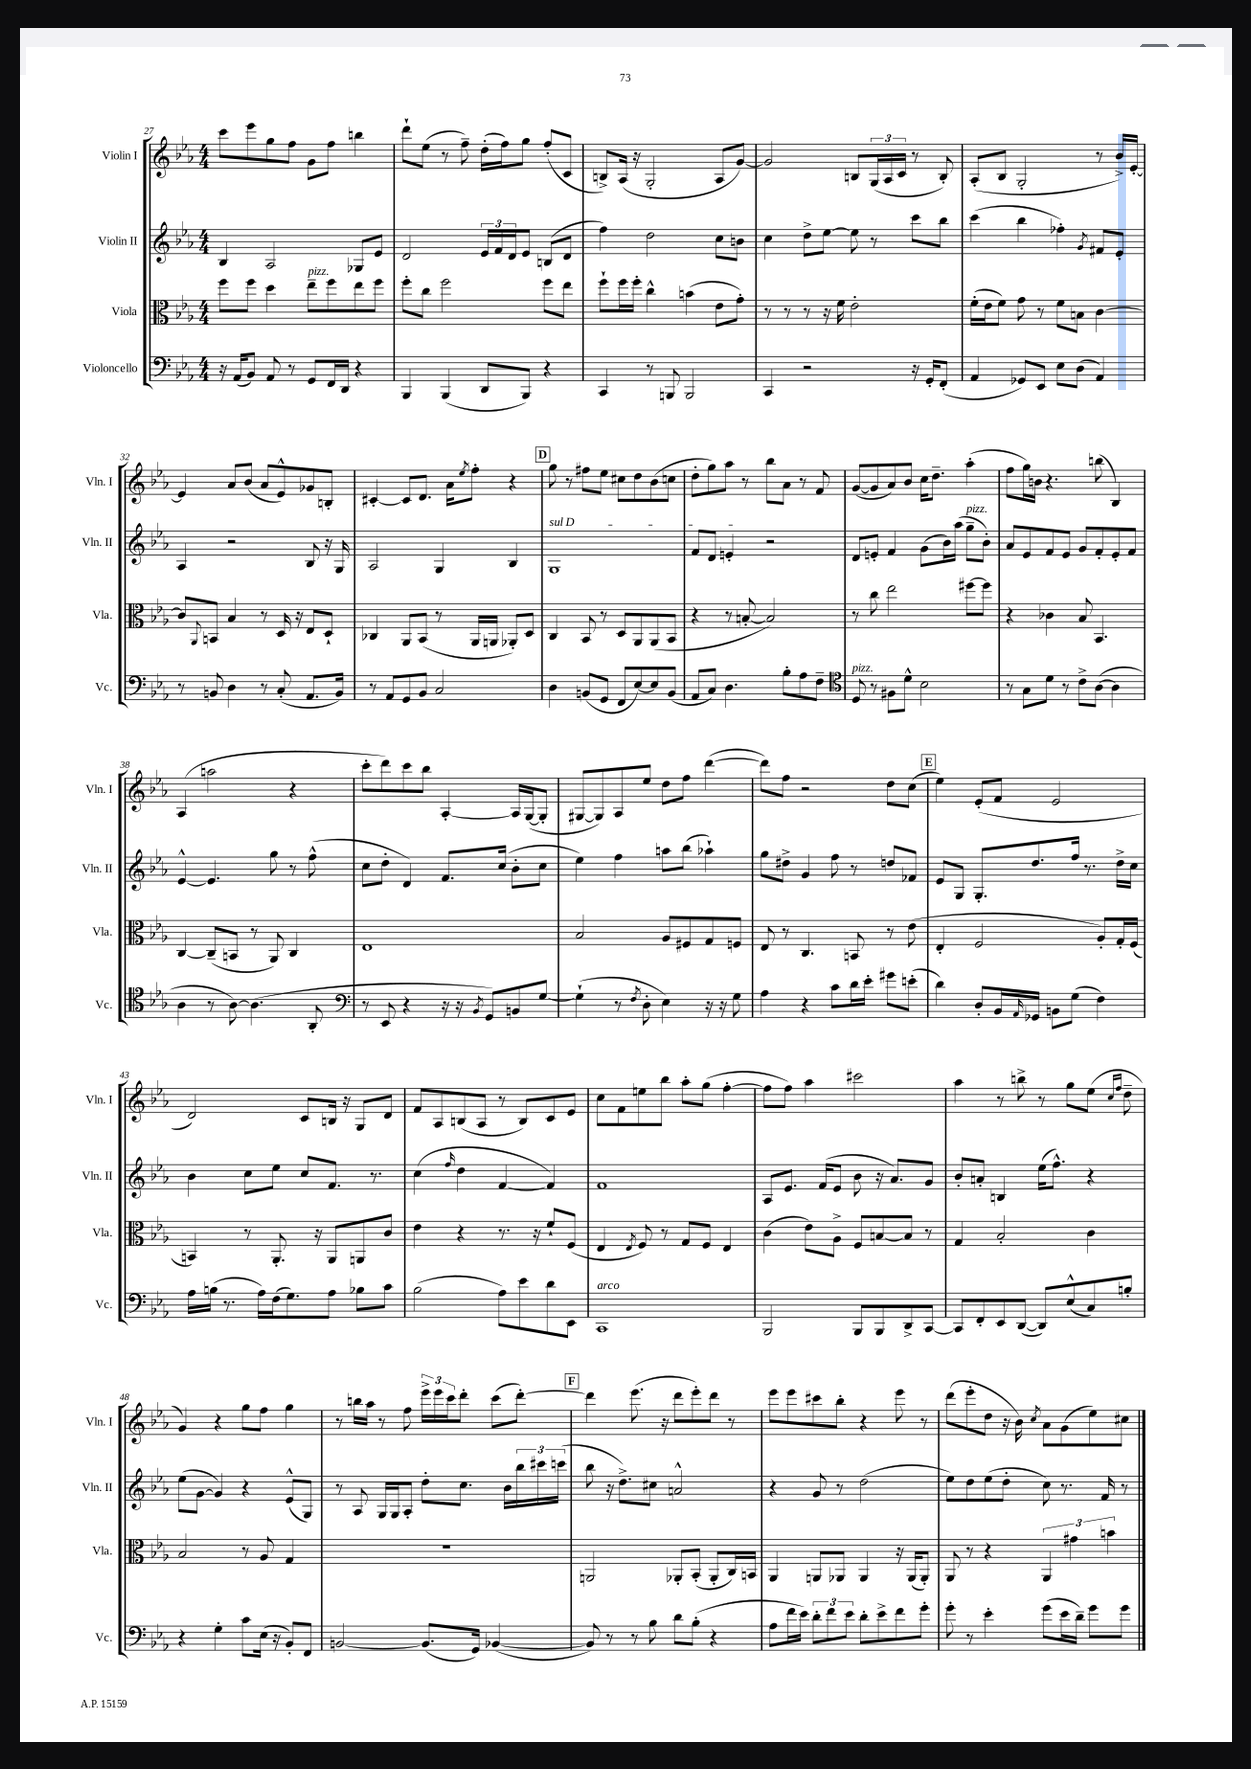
<<
\new StaffGroup <<
\new Staff = "s0" \with { instrumentName = "Violin I" shortInstrumentName = "Vln. I" } {
    \clef treble \key ees \major \numericTimeSignature \time 4/4
    c'''8 ees'''8 g''8 f''8 g'8 f''8 b''4 |
    d'''8-! ees''8( r8 f''8--) d''16-.( f''16) g''8 f''8-.( c'8 |
    b8->) aes16( r16 g2-. aes8 g'8~) |
    g'2 b8 \tuplet 3/2 { g16( aes16 c'16 } r8 b8-.) |
    aes8-.( bes8 g2-. r8 bes'16->) ees'16~-. |
    ees'4 aes'8 bes'8( aes'8 ees'8-^) ges'8 b8-. |
    cis'4~-. cis'8 d'8. aes'16 \acciaccatura { ees''8 } f''8-. r4 |
    \mark \markup { \box "D" } g''8 r8 fis''8 ees''8 cis''8 d''8 bes'8( c''8 |
    d''8-. g''8) aes''8 r8 bes''8 aes'8 r8 f'8 |
    g'8~( g'8 aes'8) bes'8 c''16 d''8.-- aes''4-.( |
    f''8 g''16) b'16 r4. b''8( bes4) |
    aes4( a''2 r4 |
    c'''8-. d'''8) c'''8 bes''8 aes4~-. aes16 g16~( g8-. |
    gis8~ gis8) aes8 ees''8 d''8 f''8 d'''4~( |
    d'''8) f''8 r2 d''8 c''8( |
    \mark \markup { \box "E" } ees''4) ees'8-.( f'8 ees'2 |
    d'2) c'8 b16 r16 g8 d'8 |
    f'8 aes8 b8( aes8 r8 b8) c'8 ees'8 |
    c''8 f'8 e''8 bes''8 aes''8-. g''8( f''4~-. |
    f''8 f''8) aes''4 cis'''2 |
    aes''4 r8 b''8-> r8 g''8 ees''8( \grace { c''16 f''16 } d''8-- |
    g'4) r4 g''8 f''8 g''4 |
    r8 b''16 aes''16 r8 f''8 \tuplet 3/2 { ees'''16-> ees'''16 c'''16 } d'''8-. c'''8( d'''8~-.) |
    \mark \markup { \box "F" } d'''4 ees'''8.( r16 d'''8 ees'''8-.) d'''8 r8 |
    ees'''8 ees'''8 cis'''8 bes''8-. r4 ees'''8 r8 |
    d'''8( ees'''8-. d''8 r16 bes'16) \acciaccatura { c''8 } aes'8 g'8( ees''8) cis''8 \bar "|." |
}
\new Staff = "s1" \with { instrumentName = "Violin II" shortInstrumentName = "Vln. II" } {
    \clef treble \key ees \major \numericTimeSignature \time 4/4
    bes4 aes2 ges8 ees'8 |
    d'2 \tuplet 3/2 { ees'16 f'16 d'16 } ees'8 b8( d'8 |
    f''4) d''2 c''8 b'8 |
    c''4 d''8-> ees''8~ ees''8 r8 c'''8 bes''8 |
    c'''4( bes''4 fes''4-.) \acciaccatura { g'8 } fis'8 ees'8-. |
    aes4 r2 bes8 r16 g16 |
    aes2 g4 bes4 |
    \mark \markup { \box "D" } \once \override TextSpanner.bound-details.left.text = \markup { \italic "sul D" } g1\startTextSpan |
    f'8 d'8 e'4-.\stopTextSpan r2 |
    d'8 e'8-. f'4 g'8( bes'16) aes''16( g''8--^\markup { \italic "pizz." } bes'8-.) |
    aes'8 ees'8 f'8 ees'8 g'8 f'8-. ees'8-. f'8 |
    ees'4~-^ ees'4. g''8 r8 f''8-^( |
    c''8 d''8-. d'4) f'8. c''16( bes'8-. c''8 |
    ees''4) f''4 a''8 bes''8( aes''4-!) |
    g''8 dis''8-> g'4 f''8 r8 d''8 fes'8 |
    \mark \markup { \box "E" } ees'8 g8 g8.-. d''8. f''16 r8. d''16-> c''16 |
    bes'4 c''8 ees''8 c''8 f'8. r8. |
    c''4( \grace { f''16 } d''4 f'4~ f'4) |
    f'1 |
    aes8 ees'8. f'16( ees'8 bes'8 r16 aes'8.) g'8 |
    bes'8-. a'8-. b4 ees''16( f''8.-^) r4 |
    ees''8( g'8~ g'4) r4 ees'8-^( g8) |
    r8 aes8 g16 g16 aes8-. d''8-. c''8. bes'16 \tuplet 3/2 { bes''16 cis'''16 c'''16( } |
    \mark \markup { \box "F" } bes''8 r16 d''8.->) cis''8 a'2-^ |
    r4 g'8 r8 d''2( |
    ees''8) d''8 ees''8( d''8-. c''8) r8. f'16 r8 \bar "|." |
}
\new Staff = "s2" \with { instrumentName = "Viola" shortInstrumentName = "Vla." } {
    \clef alto \key ees \major \numericTimeSignature \time 4/4
    f''8 f''8 d''4 ees''8--^\markup { \italic "pizz." } f''8 ees''8 f''8 |
    f''8-. c''8 f''2 f''8 ees''8 |
    f''8-! f''16 f''16-. c''4-^ b'4( ees'8 g'8-.) |
    r8 r8 r8 r16 f'16 ees'2-. |
    f'16-.( ees'16 f'8) g'8 r8 f'8 b8 c'4~ |
    c'8 \appoggiatura { aes,8 } b,8 bes4 r8 d16 r16 ees8 d8-! |
    ces4 aes,8 bes,8( r8 aes,16 a,16 aes,8-.) d8 |
    \mark \markup { \box "D" } c4 bes,8 r8 d8 aes,8 aes,8( bes,8 |
    r4 r8 b8~-. b2) |
    r8 c''8 ees''2 fis''8~ fis''8 |
    r4 ces'4 bes8 bes,4. |
    c4~ c8--( b,8 r8 aes,8) c4 |
    ees1 |
    bes2 aes8 fis8 g8 f8 |
    ees8 r8 c4. b,8 r8 ees'8( |
    \mark \markup { \box "E" } ees4-. f2 aes8-.) g16-. f16( |
    b,4) r8 aes,8.-. r16 aes,8 a,8 c'8 |
    ees'4 r4 r8. r16 f'8-! f8( |
    ees4 \acciaccatura { ees8 } f8) r8 g8 f8 ees4 |
    c'4( ees'8) aes8-> f8 b8~ b8 r8 |
    g4 bes2-. c'4 |
    bes2 r8 aes8 g4 |
    R1 |
    \mark \markup { \box "F" } a,2 aes,8-. bes,8-.( aes,8-. c16) b,16 |
    aes,4 a,8 aes,8 aes,4 r16 aes,16( aes,8-.) |
    aes,8 r8 r4 \tuplet 3/2 { aes,4 gis'4 b'4 } \bar "|." |
}
\new Staff = "s3" \with { instrumentName = "Violoncello" shortInstrumentName = "Vc." } {
    \clef bass \key ees \major \numericTimeSignature \time 4/4
    r16 aes,16( bes,8) aes,8 r8 g,8 f,16 d,16 r4 |
    bes,,4 bes,,4( d,8 bes,,8) r4 |
    c,4 r8 b,,8 b,,2 |
    c,4 r2 r16 g,16-. f,8-.( |
    aes,4 ges,8) ees,8 ees8 d8( aes,4) |
    r8 b,8 d4 r8 c8-.( aes,8. b,16) |
    r8 aes,8 g,8 bes,8 c2 |
    \mark \markup { \box "D" } d4 b,8( g,8 f,8 ees8~) ees8 b,8( |
    aes,8 c8) d4. bes8-. aes8 f8-- |
    \clef tenor d8^\markup { \italic "pizz." } r8 fis8 d'8-^ bes2 |
    r8 g8 d'8 r8 c'8-> aes8~( aes4 |
    aes4 r8 aes8~) aes4.( aes,8-. |
    \clef bass r8 ees,8 r4 r16 r16 \acciaccatura { bes,8 } g,8) b,8 g8~ |
    g4-!( r8 \acciaccatura { f8 } d8-. ees4) r16 r16 g8 |
    aes4 r4 c'8 d'16 ees'16-. gis'8 e'8-.( |
    \mark \markup { \box "E" } d'4) d8-. bes,16 \grace { aes,16 } ges,16 b,8 g8( f4) |
    aes16 b16( r8. aes16) f16( g8.) aes8 bes8 c'8 |
    bes2( aes8) ees'8 d'8 ees,8 |
    c,1^\markup { \italic "arco" } |
    bes,,2 bes,,8 bes,,8 d,8-> c,8~ |
    c,8 f,8-. ees,8 d,8~( d,8) ees8-^( c8) b8-. |
    r4 g4-. c'8 ees16( r16 bes,8-.) f,8 |
    b,2~ b,8.( g,16) bes,4~( |
    \mark \markup { \box "F" } bes,8) r8 r8 bes8 d'8 bes8-.( r4 |
    aes8 f'16 ees'16) \tuplet 3/2 { d'8-. f'8 ees'8 } d'8-. ees'8-> f'8 g'8-. |
    g'8-. r8 ees'4-. g'8( ees'16 d'16--) g'8 g'8 \bar "|." |
}
>>
>>
\layout { \context { \Score currentBarNumber = #27 } }
